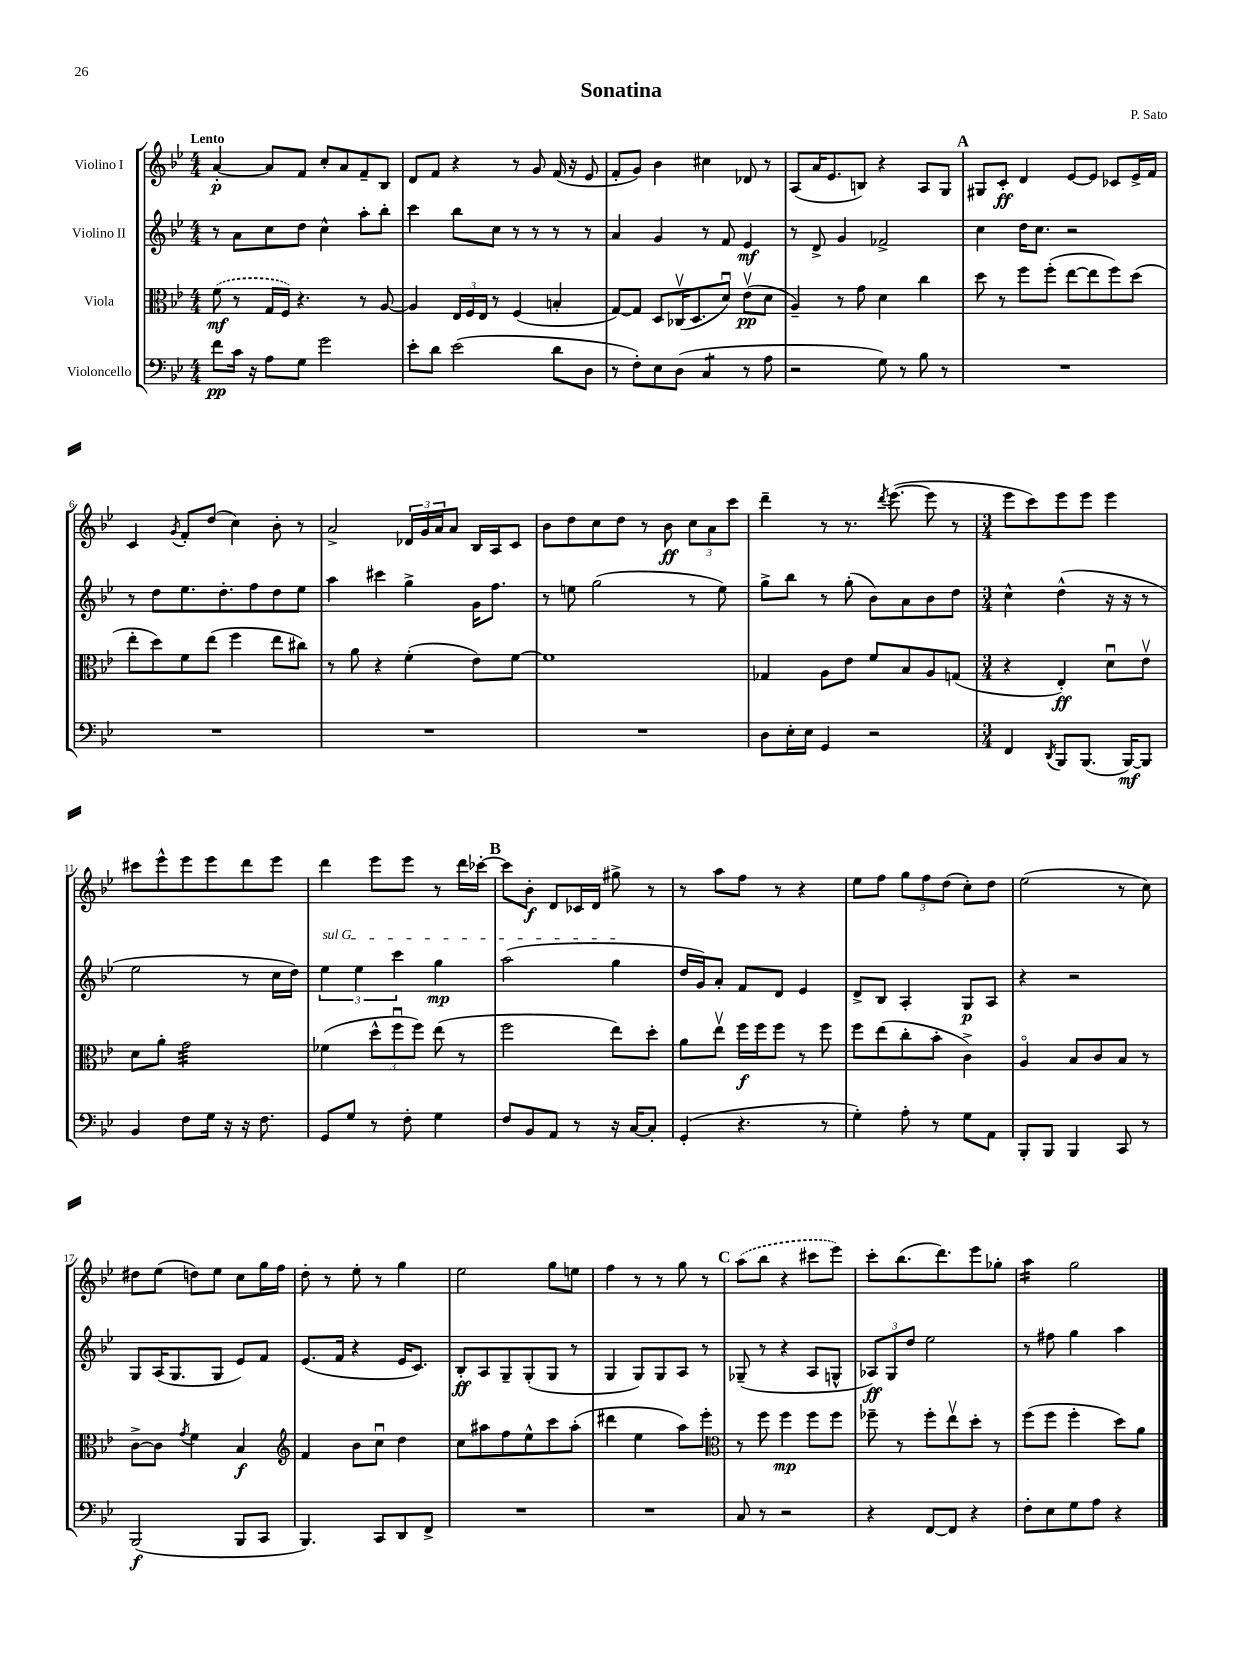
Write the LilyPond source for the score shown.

\header { title = "Sonatina" composer = "P. Sato" }
<<
\new StaffGroup <<
\new Staff = "s0" \with { instrumentName = "Violino I" } {
    \clef treble \key bes \major \numericTimeSignature \time 4/4 \tempo "Lento"
    a'4~-.\p a'8 f'8 c''8-. a'8 f'8-- bes8 |
    d'8 f'8 r4 r8 g'8 f'16( r16 ees'8 |
    f'8-. g'8) bes'4 cis''4 des'8 r8 |
    a8( a'16 ees'8. b8) r4 a8 g8 |
    \mark \markup { \bold "A" } gis8 c'8-.\ff d'4 ees'8~ ees'8 ces'8 ees'16-> f'16 |
    c'4 \acciaccatura { g'8 } f'8-. d''8( c''4) bes'8-. r8 |
    a'2-> \tuplet 3/2 { des'16 g'16 a'16 } a'8 bes16 a16 c'8 |
    bes'8 d''8 c''8 d''8 r8 bes'8\ff \tuplet 3/2 { c''8 a'8 c'''8 } |
    d'''4-- r8 r8. \acciaccatura { d'''8 } ees'''8.~( ees'''8 r8 |
    \numericTimeSignature \time 3/4 ees'''8 c'''8) ees'''8 ees'''8 ees'''4 |
    cis'''8 ees'''8-^ ees'''8 ees'''8 d'''8 ees'''8 |
    d'''4 ees'''8 ees'''8 r8 d'''16 ces'''16~-. |
    \mark \markup { \bold "B" } ces'''8 bes'8-.\f d'8 ces'16 d'16 gis''8-> r8 |
    r8 a''8 f''8 r8 r4 |
    ees''8 f''8 \tuplet 3/2 { g''8 f''8 d''8( } c''8-.) d''8 |
    ees''2( r8 c''8) |
    dis''8 ees''8( d''8) ees''8 c''8 g''16 f''16 |
    d''8-. r8 ees''8-. r8 g''4 |
    ees''2 g''8 e''8 |
    f''4 r8 r8 g''8 r8 |
    \mark \markup { \bold "C" } \once \slurDashed a''8( bes''8 r4 cis'''8 ees'''8) |
    c'''8-. bes''8.( d'''8.) ees'''8 ges''8-. |
    a''4:16 g''2 \bar "|." |
}
\new Staff = "s1" \with { instrumentName = "Violino II" } {
    \clef treble \key bes \major \numericTimeSignature \time 4/4
    r8 a'8 c''8 d''8 c''4-^ a''8-. bes''8-. |
    c'''4 bes''8 c''8 r8 r8 r8 r8 |
    a'4 g'4 r8 f'8 ees'4\mf |
    r8 d'8-> g'4 fes'2-> |
    \mark \markup { \bold "A" } c''4 d''16 c''8. r2 |
    r8 d''8 ees''8. d''8.-. f''8 d''8 ees''8 |
    a''4 cis'''4 g''4-> g'16 f''8. |
    r8 e''8 g''2( r8 e''8) |
    g''8-> bes''8 r8 g''8-.( bes'8) a'8 bes'8 d''8 |
    \numericTimeSignature \time 3/4 c''4-^ d''4-^( r16 r16 r8 |
    ees''2 r8 c''16 d''16) |
    \tuplet 3/2 { \once \override TextSpanner.bound-details.left.text = \markup { \italic "sul G" } ees''4\startTextSpan ees''4 c'''4 } g''4\mp |
    \mark \markup { \bold "B" } a''2( g''4\stopTextSpan |
    d''16 g'16) a'8-. f'8 d'8 ees'4 |
    d'8-> bes8 a4-. g8\p a8 |
    r4 r2 |
    g8 a16( g8. g8 ees'8) f'8 |
    ees'8.( f'16 r4 ees'16 c'8.) |
    bes8-.\ff a8 g8-- g8-.( g8 r8 |
    g4 g8) g8 a8 r8 |
    \mark \markup { \bold "C" } ges8--( r8 r4 a8 g8-^ |
    \tuplet 3/2 { aes8\ff) g8 d''8 } ees''2 |
    r8 fis''8 g''4 a''4 \bar "|." |
}
\new Staff = "s2" \with { instrumentName = "Viola" } {
    \clef alto \key bes \major \numericTimeSignature \time 4/4
    \once \slurDashed f'8\mf( r8 g16 f16) r4. r8 a8~ |
    a4 \tuplet 3/2 { ees16 f16 ees16 } r8 f4( b4-. |
    g8~) g8 d8 ces16\upbow( d8. d'8\downbow) ees'8\upbow\pp( d'8 |
    a4--) r8 g'8 d'4 c''4 |
    \mark \markup { \bold "A" } d''8 r8 f''8 f''8-.( ees''8~ ees''8 f''8) d''8( |
    ees''8-. d''8) f'8 ees''8( f''4 ees''8 cis''8) |
    r8 a'8 r4 f'4-.( ees'8) f'8~ |
    f'1 |
    ges4 a8 ees'8 f'8 bes8 a8 g8( |
    \numericTimeSignature \time 3/4 r4 ees4-.\ff) d'8\downbow ees'8\upbow |
    d'8 a'8-. g'2:32 |
    fes'4( \tuplet 3/2 { d''8-^ f''8\downbow f''8) } ees''8( r8 |
    \mark \markup { \bold "B" } f''2 ees''8) d''8-. |
    a'8 ees''8\upbow f''16\f f''16 f''8 r8 f''8 |
    f''8 ees''8( c''8-. bes'8-. c'4->) |
    a4\flageolet bes8 c'8 bes8 r8 |
    c'8~-> c'8 \acciaccatura { g'8 } f'4 bes4\f |
    \clef treble f'4 bes'8 c''8\downbow d''4 |
    c''8 ais''8 f''8 ees''8-^ c'''8 ais''8-.( |
    dis'''4 ees''4 a''8) ees'''8-. |
    \mark \markup { \bold "C" } \clef alto r8 f''8 f''4\mp f''8 f''8 |
    fes''8-- r8 fes''8-. ees''8\upbow d''8-. r8 |
    f''8( f''8 f''4-. d''8) a'8 \bar "|." |
}
\new Staff = "s3" \with { instrumentName = "Violoncello" } {
    \clef bass \key bes \major \numericTimeSignature \time 4/4
    f'8\pp c'16 r16 a8 g8 g'2 |
    ees'8-. d'8 ees'2( d'8 d8 |
    r8 f8-.) ees8 d8( c4:8 r8 a8 |
    r2 g8) r8 bes8 r8 |
    \mark \markup { \bold "A" } R1 |
    R1 |
    R1 |
    R1 |
    d8 ees16-. ees16 g,4 r2 |
    \numericTimeSignature \time 3/4 f,4 \acciaccatura { d,8 } bes,,8 bes,,8.( bes,,16~\mf) bes,,8 |
    bes,4 f8 g16 r16 r16 f8. |
    g,8 g8 r8 f8-. g4 |
    \mark \markup { \bold "B" } f8 bes,8 a,8 r8 r16 c16~ c8-. |
    g,4-.( r4. r8 |
    g4-.) a8-. r8 g8 a,8 |
    bes,,8-. bes,,8 bes,,4 c,8 r8 |
    bes,,2\f( bes,,8 c,8 |
    bes,,4.) c,8 d,8 f,8-> |
    R2. |
    R2. |
    \mark \markup { \bold "C" } c8 r8 r2 |
    r4 f,8~ f,8 r4 |
    f8-. ees8 g8 a8 r4 \bar "|." |
}
>>
>>
